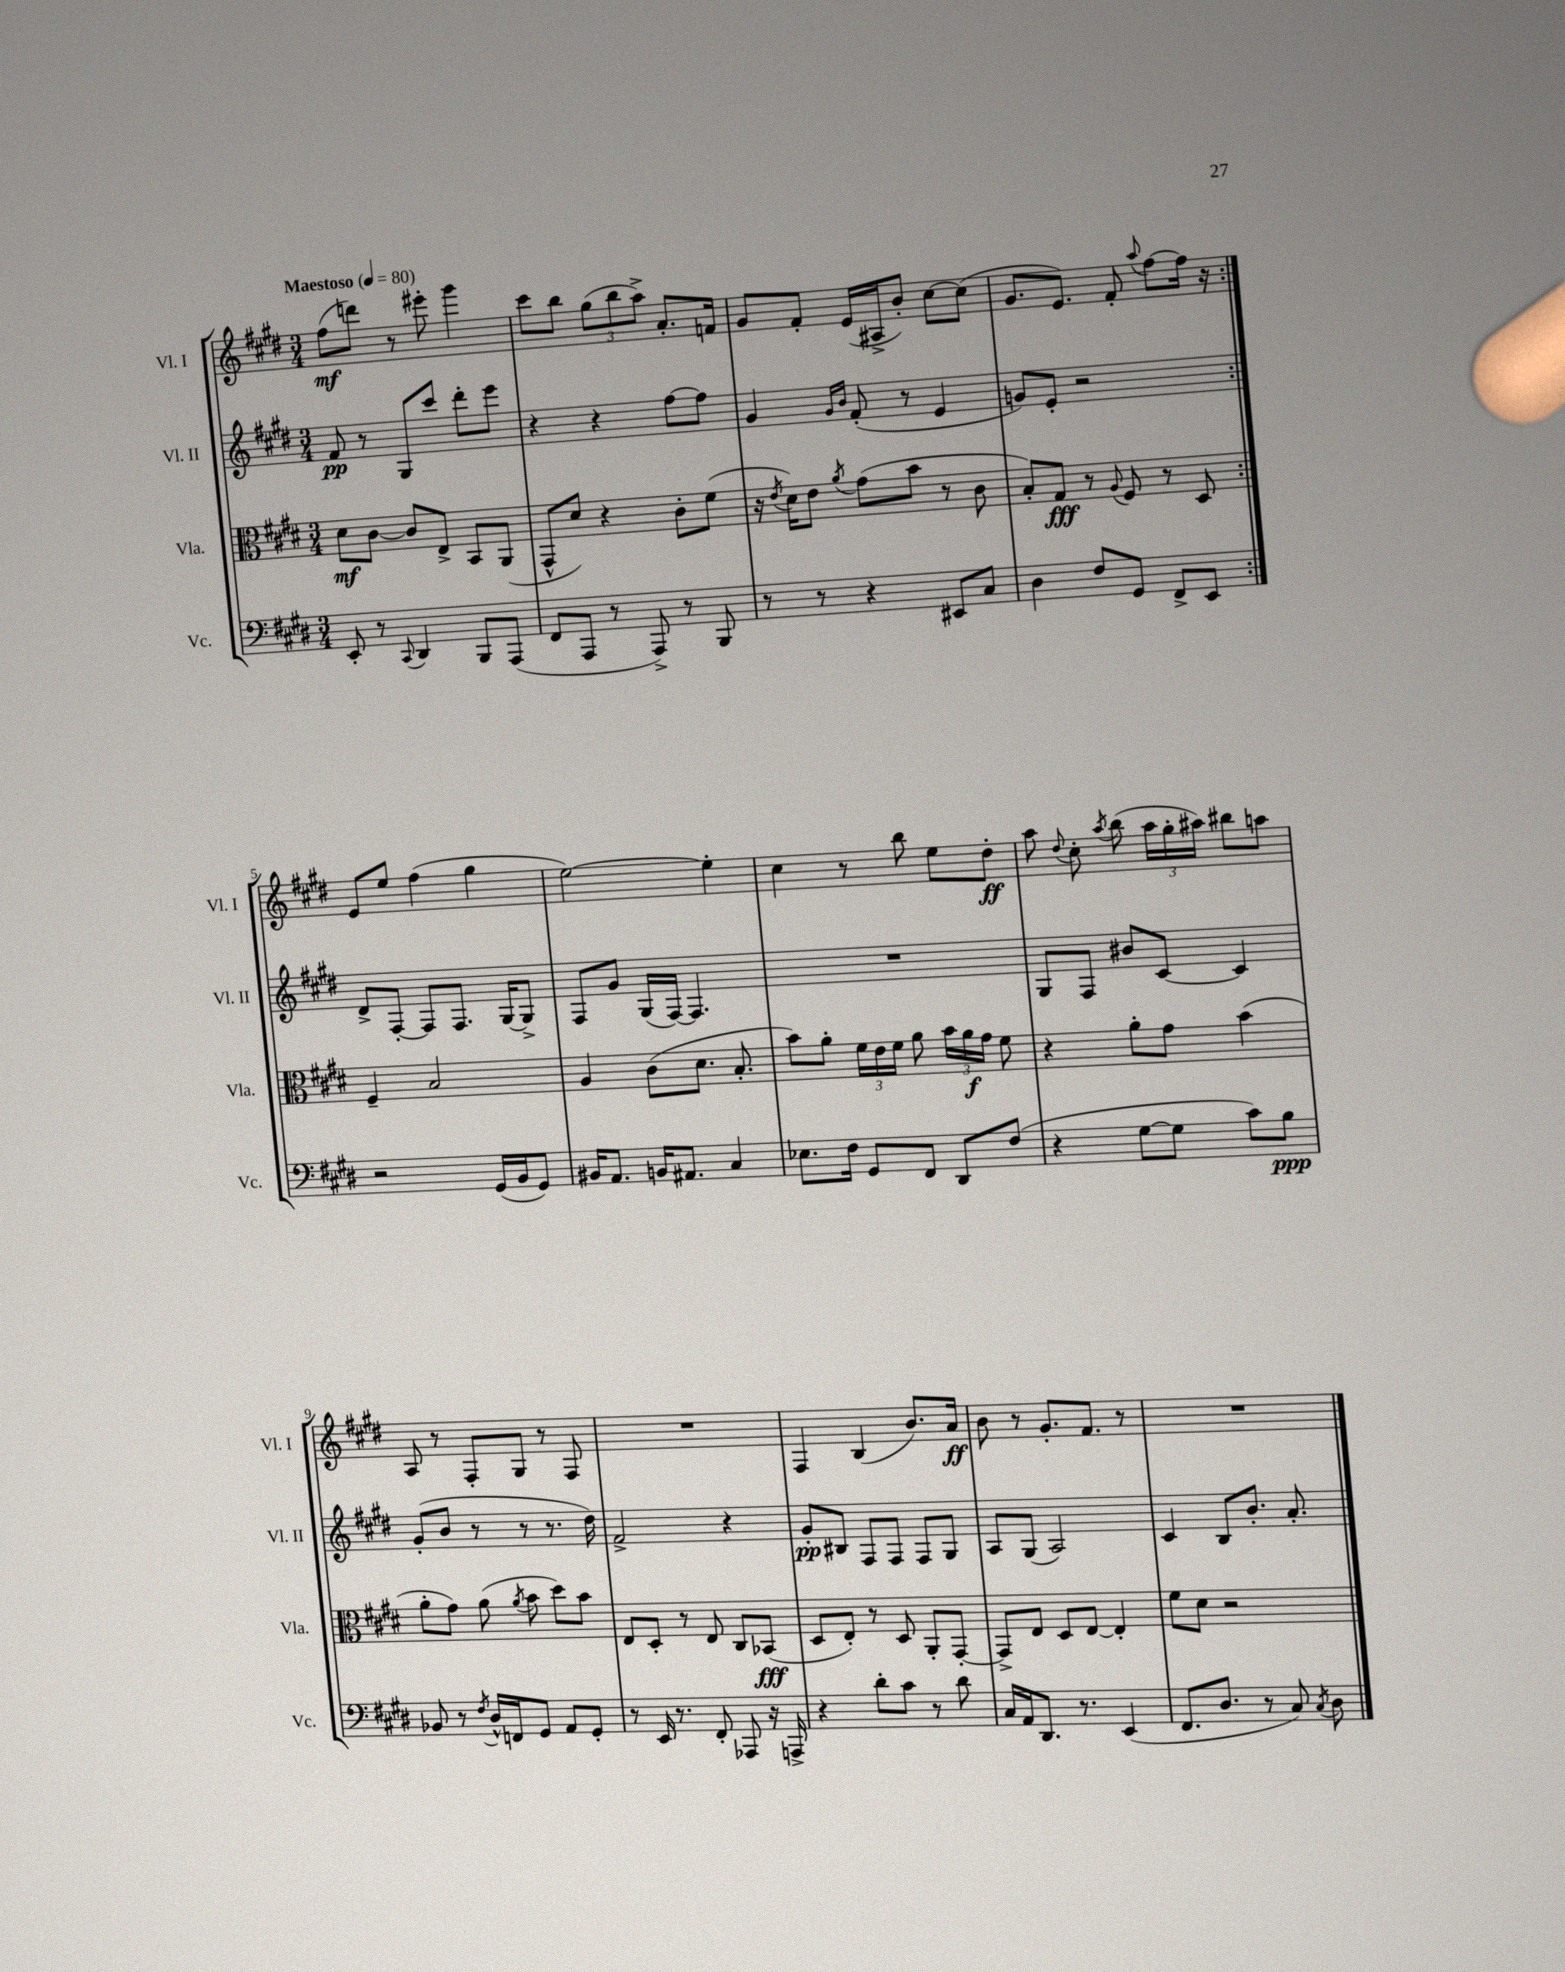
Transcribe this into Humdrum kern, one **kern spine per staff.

**kern	**dynam	**kern	**dynam	**kern	**dynam	**kern	**dynam
*part4	*part4	*part3	*part3	*part2	*part2	*part1	*part1
*staff4	*staff4	*staff3	*staff3	*staff2	*staff2	*staff1	*staff1
*I"Vc.	*	*I"Vla.	*	*I"Vl. II	*	*I"Vl. I	*
*I'Vc.	*	*I'Vla.	*	*I'Vl. II	*	*I'Vl. I	*
*clefF4	*	*clefC3	*	*clefG2	*	*clefG2	*
*k[f#c#g#d#]	*	*k[f#c#g#d#]	*	*k[f#c#g#d#]	*	*k[f#c#g#d#]	*
*M3/4	*	*M3/4	*	*M3/4	*	*M3/4	*
*MM80	*	*MM80	*	*MM80	*	*MM80	*
=1	=1	=1	=1	=1	=1	=1	=1
!	!	!	!	!	!	!LO:TX:a:B:t=Maestoso	!
8EE'/	.	8d#\L	mf	8f#/	pp	(8ff#\L	mf
8r	.	[8c#\J	.	8r	.	8dddn\J)	.
8qqCC#/	.	.	.	.	.	.	.
4DD#/	.	8c#/L]	.	8G#/L	.	8r	.
.	.	8E^/J	.	8ccc#/J	.	8eee#X'\	.
8BBB/L	.	8BB/L	.	8ddd#'\L	.	4ggg#\	.
(8AAA/J	.	(8AA/J	.	8eee\J	.	.	.
=2	=2	=2	=2	=2	=2	=2	=2
8FF#/L	.	8GG#^^/L	.	4r	.	8ccc#\L	.
8AAA/J	.	8d#/J)	.	.	.	8bb\J	.
8r	.	4r	.	4r	.	(12gg#\L	.
.	.	.	.	.	.	12bb\	.
8AAA^/)	.	.	.	.	.	.	.
.	.	.	.	.	.	12aa^\J)	.
8r	.	8c#'\L	.	[8ff#\L	.	8.a'/L	.
8BBB/	.	(8f#\J	.	8ff#\J]	.	.	.
.	.	.	.	.	.	16fn/Jk	.
=3	=3	=3	=3	=3	=3	=3	=3
8r	.	16r	.	4g#/	.	8g#/L	.
.	.	8qe/	.	.	.	.	.
.	.	16d#\KL)	.	.	.	.	.
8r	.	8e\J	.	.	.	8f#'/J	.
.	.	.	.	16qqg#/LL	.	.	.
.	.	8qa/	.	16qqb/JJ	.	.	.
4r	.	(8g#\L	.	(8f#'/	.	(16e/LL	.
.	.	.	.	.	.	16A#X^/J	.
.	.	8b\J	.	8r	.	8b'/J)	.
8EE#X/L	.	8r	.	4e/	.	[8cc#\L	.
8C#/J	.	8c#\	.	.	.	(8cc#\J]	.
=4	=4	=4	=4	=4	=4	=4	=4
4D#\	.	8B'/L)	.	8gn/L)	.	8.g#/L	.
.	.	8G#/J	fff	8e'/J	.	.	.
.	.	.	.	.	.	8.e/J)	.
8F#/L	.	8r	.	2r	.	.	.
.	.	8qqA/	.	.	.	.	.
8GG#/J	.	8F#/	.	.	.	8f#'/	.
.	.	.	.	.	.	8qqaa/	.
8FF#^/L	.	8r	.	.	.	[8ff#\L	.
8EE/J	.	8D#/	.	.	.	16ff#\Jk]	.
.	.	.	.	.	.	16r	.
!!LO:LB:g=z
=5:|!	=5:|!	=5:|!	=5:|!	=5:|!	=5:|!	=5:|!	=5:|!
2r	.	4F#~/	.	8d#^/L	.	8e/L	.
.	.	.	.	[8F#'/J	.	8ee/J	.
.	.	2B/	.	8F#/L]	.	(4ff#\	.
.	.	.	.	8.F#/J	.	.	.
(16GG#/LL	.	.	.	.	.	4gg#\	.
16BB/J	.	.	.	[16G#/KL	.	.	.
8GG#/J)	.	.	.	8G#^/J]	.	.	.
=6	=6	=6	=6	=6	=6	=6	=6
16BB#X/KL	.	4A/	.	8F#/L	.	[2ee\)	.
8.AA/J	.	.	.	.	.	.	.
.	.	.	.	8g#/J	.	.	.
16BBn/KL	.	(8c#\L	.	(16G#/LL	.	.	.
8.AA#X/J	.	.	.	[16F#/JJ)	.	.	.
.	.	8.d#\J	.	4.F#/]	.	.	.
4C#/	.	.	.	.	.	4ee'\]	.
.	.	8.B'/	.	.	.	.	.
=7	=7	=7	=7	=7	=7	=7	=7
8.E-X\L	.	8b\L)	.	2.r	.	4cc#\	.
.	.	8a'\J	.	.	.	.	.
16F#\Jk	.	.	.	.	.	.	.
8GG#/L	.	24f#\LL	.	.	.	8r	.
.	.	24e\	.	.	.	.	.
.	.	24f#\JJ	.	.	.	.	.
8FF#/J	.	8a\	.	.	.	8bb\	.
8DD#/L	.	24b\LL	.	.	.	8ee\L	.
.	.	24a\	f	.	.	.	.
.	.	24g#\JJ	.	.	.	.	.
(8F#/J	.	8f#\	.	.	.	8dd#'\J	ff
=8	=8	=8	=8	=8	=8	=8	=8
4r	.	4r	.	8G#/L	.	8aa\	.
.	.	.	.	.	.	8qqdd#/	.
.	.	.	.	8F#/J	.	8cc#'\	.
.	.	.	.	.	.	8qaa/	.
[8G#\L	.	8a'\L	.	8b#X/L	.	(8bb\	.
8G#\J]	.	8g#\J	.	[8c#/J	.	24aa\LL	.
.	.	.	.	.	.	24gg#'\	.
.	.	.	.	.	.	24aa#X\JJ)	.
8c#\L)	.	(4b\	.	4c#/]	.	8bb#X\L	.
8B\J	ppp	.	.	.	.	8aan\J	.
!!LO:LB:g=z
=9	=9	=9	=9	=9	=9	=9	=9
8BB-X/	.	8a'\L	.	(8g#'/L	.	8A/	.
8r	.	8g#\J)	.	8b/J	.	8r	.
8qF#/	.	.	.	.	.	.	.
16D#^^/LL	.	(8a\	.	8r	.	8F#'/L	.
16FFn/J	.	.	.	.	.	.	.
.	.	8qa/	.	.	.	.	.
8GG#/J	.	8b\	.	8r	.	8G#/J	.
8AA/L	.	8dd#\L)	.	8.r	.	8r	.
8GG#'/J	.	8b\J	.	.	.	8F#/	.
.	.	.	.	16dd#\)	.	.	.
=10	=10	=10	=10	=10	=10	=10	=10
8r	.	8E/L	.	2f#^/	.	2.r	.
16EE/	.	8D#'/J	.	.	.	.	.
8.r	.	.	.	.	.	.	.
.	.	8r	.	.	.	.	.
8FF#'/	.	8E/	.	.	.	.	.
8AAA-X/	.	8C#/L	.	4r	.	.	.
16r	.	(8BB-X/J	fff	.	.	.	.
16AAAn^/	.	.	.	.	.	.	.
=11	=11	=11	=11	=11	=11	=11	=11
4r	.	8D#/L	.	8g#'/L	pp	4F#/	.
.	.	8E'/J)	.	8B#X/J	.	.	.
8d#'\L	.	8r	.	8F#/L	.	(4B/	.
8c#\J	.	8D#/	.	8F#/J	.	.	.
8r	.	8AA'/L	.	8F#/L	.	8.b/L)	.
8d#\	.	[8GG#'/J	.	8G#/J	.	.	.
.	.	.	.	.	.	16a/Jk	ff
=12	=12	=12	=12	=12	=12	=12	=12
16C#/LL	.	8GG#^/L]	.	8A/L	.	8b\	.
16AA/J	.	.	.	.	.	.	.
8.DD#/J	.	8E/J	.	(8G#/J	.	8r	.
.	.	8D#/L	.	2A/)	.	8.g#'/L	.
8.r	.	.	.	.	.	.	.
.	.	[8E/J	.	.	.	.	.
.	.	.	.	.	.	8.f#/J	.
(4EE/	.	4E'/]	.	.	.	.	.
.	.	.	.	.	.	8r	.
=13	=13	=13	=13	=13	=13	=13	=13
8.FF#/L	.	8f#\L	.	4c#/	.	2.r	.
.	.	8d#\J	.	.	.	.	.
8.D#/J	.	.	.	.	.	.	.
.	.	2r	.	8B/L	.	.	.
8r	.	.	.	8.b'/J	.	.	.
8C#/)	.	.	.	.	.	.	.
.	.	.	.	8.a'/	.	.	.
8qC#/	.	.	.	.	.	.	.
8D#\	.	.	.	.	.	.	.
==	==	==	==	==	==	==	==
*-	*-	*-	*-	*-	*-	*-	*-
